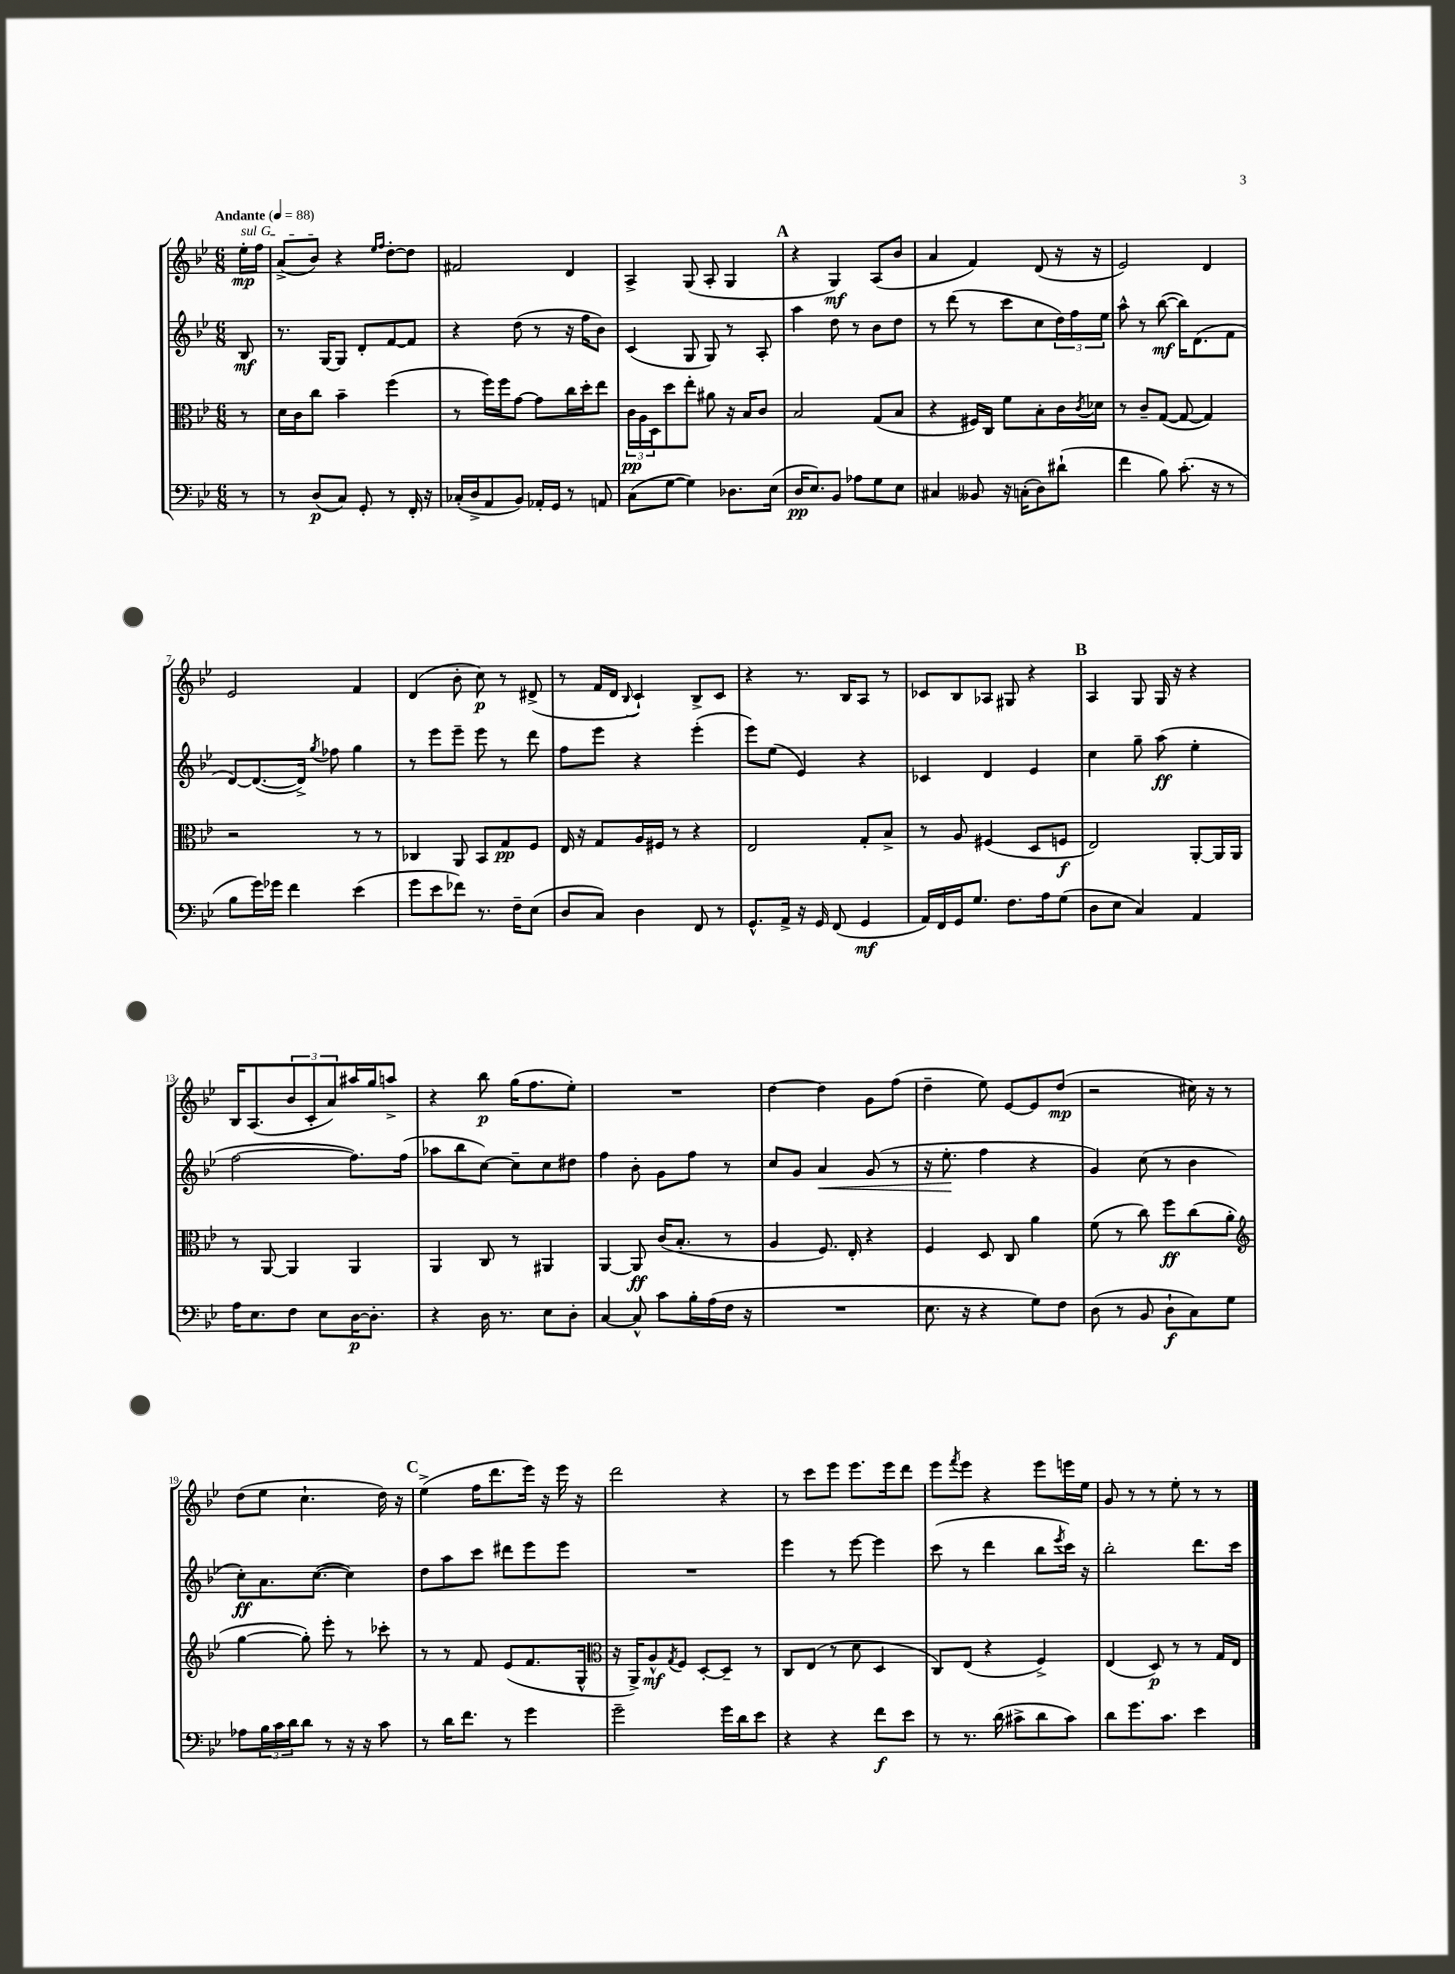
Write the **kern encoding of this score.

**kern	**kern	**kern	**kern
*staff4	*staff3	*staff2	*staff1
*clefF4	*clefC3	*clefG2	*clefG2
*k[b-e-]	*k[b-e-]	*k[b-e-]	*k[b-e-]
*M6/8	*M6/8	*M6/8	*M6/8
*MM88	*MM88	*MM88	*MM88
8r	8r	8B-	16ee-'
.	.	.	16ff
=	=	=	=
8r	16d	8.r	(8a^
.	16c	.	.
(8D	8cc	.	8b-)
.	.	[16G	.
8C)	4b-~	8G]	4r
8GG'	.	8d'	.
.	.	.	16qqee-
.	.	.	16qqff
8r	(4ff	[8f	[8dd'
16FF'	.	8f]	8dd]
16r	.	.	.
=	=	=	=
(16C-'	8r	4r	2f#
16D^	.	.	.
8AA	16ff)	.	.
.	16ff	.	.
8BB-)	[8g	(8dd	.
16AA-'	8g]	8r	.
16GG	.	.	.
8r	16cc	16r	4d
.	16dd'	16ff	.
8AA	8ee-	8b-)	.
=	=	=	=
(8C	24c	(4c	4A^
.	24A	.	.
.	24D	.	.
[8G	8dd	.	.
4G])	8ee-'	8G	(8G
.	8a#	8G)	8A'
8.D-	16r	8r	4G
.	16B-	.	.
.	8c	8A'	.
(16E-	.	.	.
=	=	=	=
16D	2B-	4aa	4r
8.E-)	.	.	.
8BB-	.	8dd	4G)
8A-	.	8r	.
8G	(8G	8b-	(8A
8E-	8B-	8dd	8b-
=	=	=	=
4C#	4r	8r	4a
.	.	(8ddd	.
8BB--	16F#)	8r	4f)
.	16C	.	.
16r	8f	8ccc	.
(16C'	.	.	.
8D)	8B-'	8cc	(8d
(8d#`	16c	24dd)	16r
.	.	24ff	.
.	8qc	.	.
.	16d-	.	16r
.	.	24ee-	.
=	=	=	=
4f	8r	8aa^^	2e-)
.	8c~	8r	.
8B-)	([8G	([8bb-	.
(8.c'	8G_	16bb-])	.
.	.	(8.d	.
.	4G])	.	4d
16r	.	.	.
8r	.	8f	.
=	=	=	=
8B-	2r	[8d)	2e-
16g)	.	(8.d_	.
16g-	.	.	.
4f	.	.	.
.	.	16d^])	.
.	.	8qgg	.
.	.	8ff-	.
(4e-	8r	4gg	4f
.	8r	.	.
=	=	=	=
8g	4C-	8r	(4d
8e-	.	8eee-	.
8f-)	8AA	8eee-~	8b-'
8.r	8BB-	8eee-	8cc)
.	8G	8r	8r
16F~	.	.	.
(8E-	8F	8ddd	(8d#^
=	=	=	=
8D	16E-	8ff	8r
.	16r	.	.
8C)	8G	8eee-	16f
.	.	.	16d
.	.	.	8qqB-
4D	16A	4r	4c`)
.	16F#	.	.
.	8r	.	.
8FF	4r	(4eee-'	8B-^
8r	.	.	8c
=	=	=	=
8.GG^^	2E-	8eee-)	4r
.	.	(8ee-	.
16AA^	.	.	.
16r	.	4e-)	8.r
16GG	.	.	.
(8FF	.	.	.
.	.	.	16B-
4GG	8G'	4r	8A
.	8B-^	.	8r
=	=	=	=
16AA)	8r	4c-	8c-
16FF	.	.	.
16GG	8A	.	8B-
8.G	.	.	.
.	(4F#	4d	8A-
8.F	.	.	8G#
.	8D	4e-	4r
16A	.	.	.
(8G	8F	.	.
=	=	=	=
8D	2E-)	4cc	4A
8E-	.	.	.
4C)	.	8gg~	8G
.	.	(8aa	16G
.	.	.	16r
4AA	[8AA'	4ee-'	4r
.	16AA]	.	.
.	16AA	.	.
=	=	=	=
16A	8r	[2ff	16B-
8.E-	.	.	(8.A
.	[8AA	.	.
8F	4AA]	.	12b-
.	.	.	12c'
8E-	.	.	.
.	.	.	12a)
[16D	4AA	8.ff])	16aa#
8.D']	.	.	16gg
.	.	.	8aa^
.	.	(16ff	.
=	=	=	=
4r	4AA	8aa-	4r
.	.	8bb-	.
16D	8C	[8cc)	8bb-
8.r	.	.	.
.	8r	8cc~]	(16gg
.	.	.	8.ff
8E-	4AA#	8cc	.
8D'	.	8dd#	8ee-')
=	=	=	=
[4C	[4AA	4ff	2.r
8C^^]	8AA]	8b-'	.
8c	(16c	8g	.
.	8.B-'	.	.
16B-'	.	8ff	.
(16A	.	.	.
16F	8r	8r	.
16r	.	.	.
=	=	=	=
2.r	4A	8cc	[4dd
.	.	8g	.
.	8.F)	4a	4dd]
.	16E-'	.	.
.	4r	(8g	8g
.	.	8r	(8ff
=	=	=	=
8.E-	4F	16r	4dd~
.	.	8.ee-'	.
16r	.	.	.
4r	8D	4ff	8ee-)
.	8C	.	[8e-
8G)	4a	4r	8e-]
8F	.	.	(8dd
=	=	=	=
(8D	(8f	4g)	2r
8r	8r	.	.
8BB-	8cc)	(8cc	.
8D`	8ff	8r	.
8C)	(8cc	4b-	16cc#)
.	.	.	16r
8G	8a'	.	8r
=	=	=	=
*	*clefG2	*	*
8A-	[4gg	8cc')	(8dd
24B-	.	8.a	8ee-
24c	.	.	.
24d	.	.	.
8d	8gg'])	.	4.cc`
.	.	([8.cc	.
8r	8eee-'	.	.
16r	8r	4cc])	.
16r	.	.	.
8c	8ccc-'	.	16dd)
.	.	.	16r
=	=	=	=
8r	8r	8dd	(4ee-^
16d	8r	8aa	.
8.f	.	.	.
.	8f	8ccc	16ff
.	.	.	8.ddd
8r	(8e-	8ddd#	.
4g	8.f	8eee-	16eee-)
.	.	.	16r
.	.	8eee-	16eee-
.	16G^^	.	16r
=	=	=	=
*	*clefC3	*	*
2g~	16r	2.r	2ddd
.	16AA^)	.	.
.	8A^^	.	.
.	8qG	.	.
.	8F	.	.
.	[8D'	.	.
16g	8D~]	.	4r
16d	.	.	.
8e-	8r	.	.
=	=	=	=
4r	8C	4eee-	8r
.	(8E-	.	8ccc
4r	8r	8r	8eee-
.	8d	[8eee-	8.eee-
8f	4D	4eee-]	.
.	.	.	16eee-
8e-	.	.	8ddd
=	=	=	=
8r	8C)	(8ccc	8eee-
.	.	.	8qfff
8.r	(8E-	8r	8eee-
.	4r	4ddd	4r
(16d	.	.	.
8c#^	.	.	.
8d	4F^)	8bb-	8eee-
.	.	8qeee-	.
8c#)	.	16ccc)	16eee
.	.	16r	16ee-
=	=	=	=
8d	(4E-	2bb-'	8g
8.g	.	.	8r
.	8D)	.	8r
8.c	.	.	.
.	8r	.	8ee-'
4e-	8r	8.ddd	8r
.	16G	.	8r
.	16E-	16ccc	.
==	==	==	==
*-	*-	*-	*-
